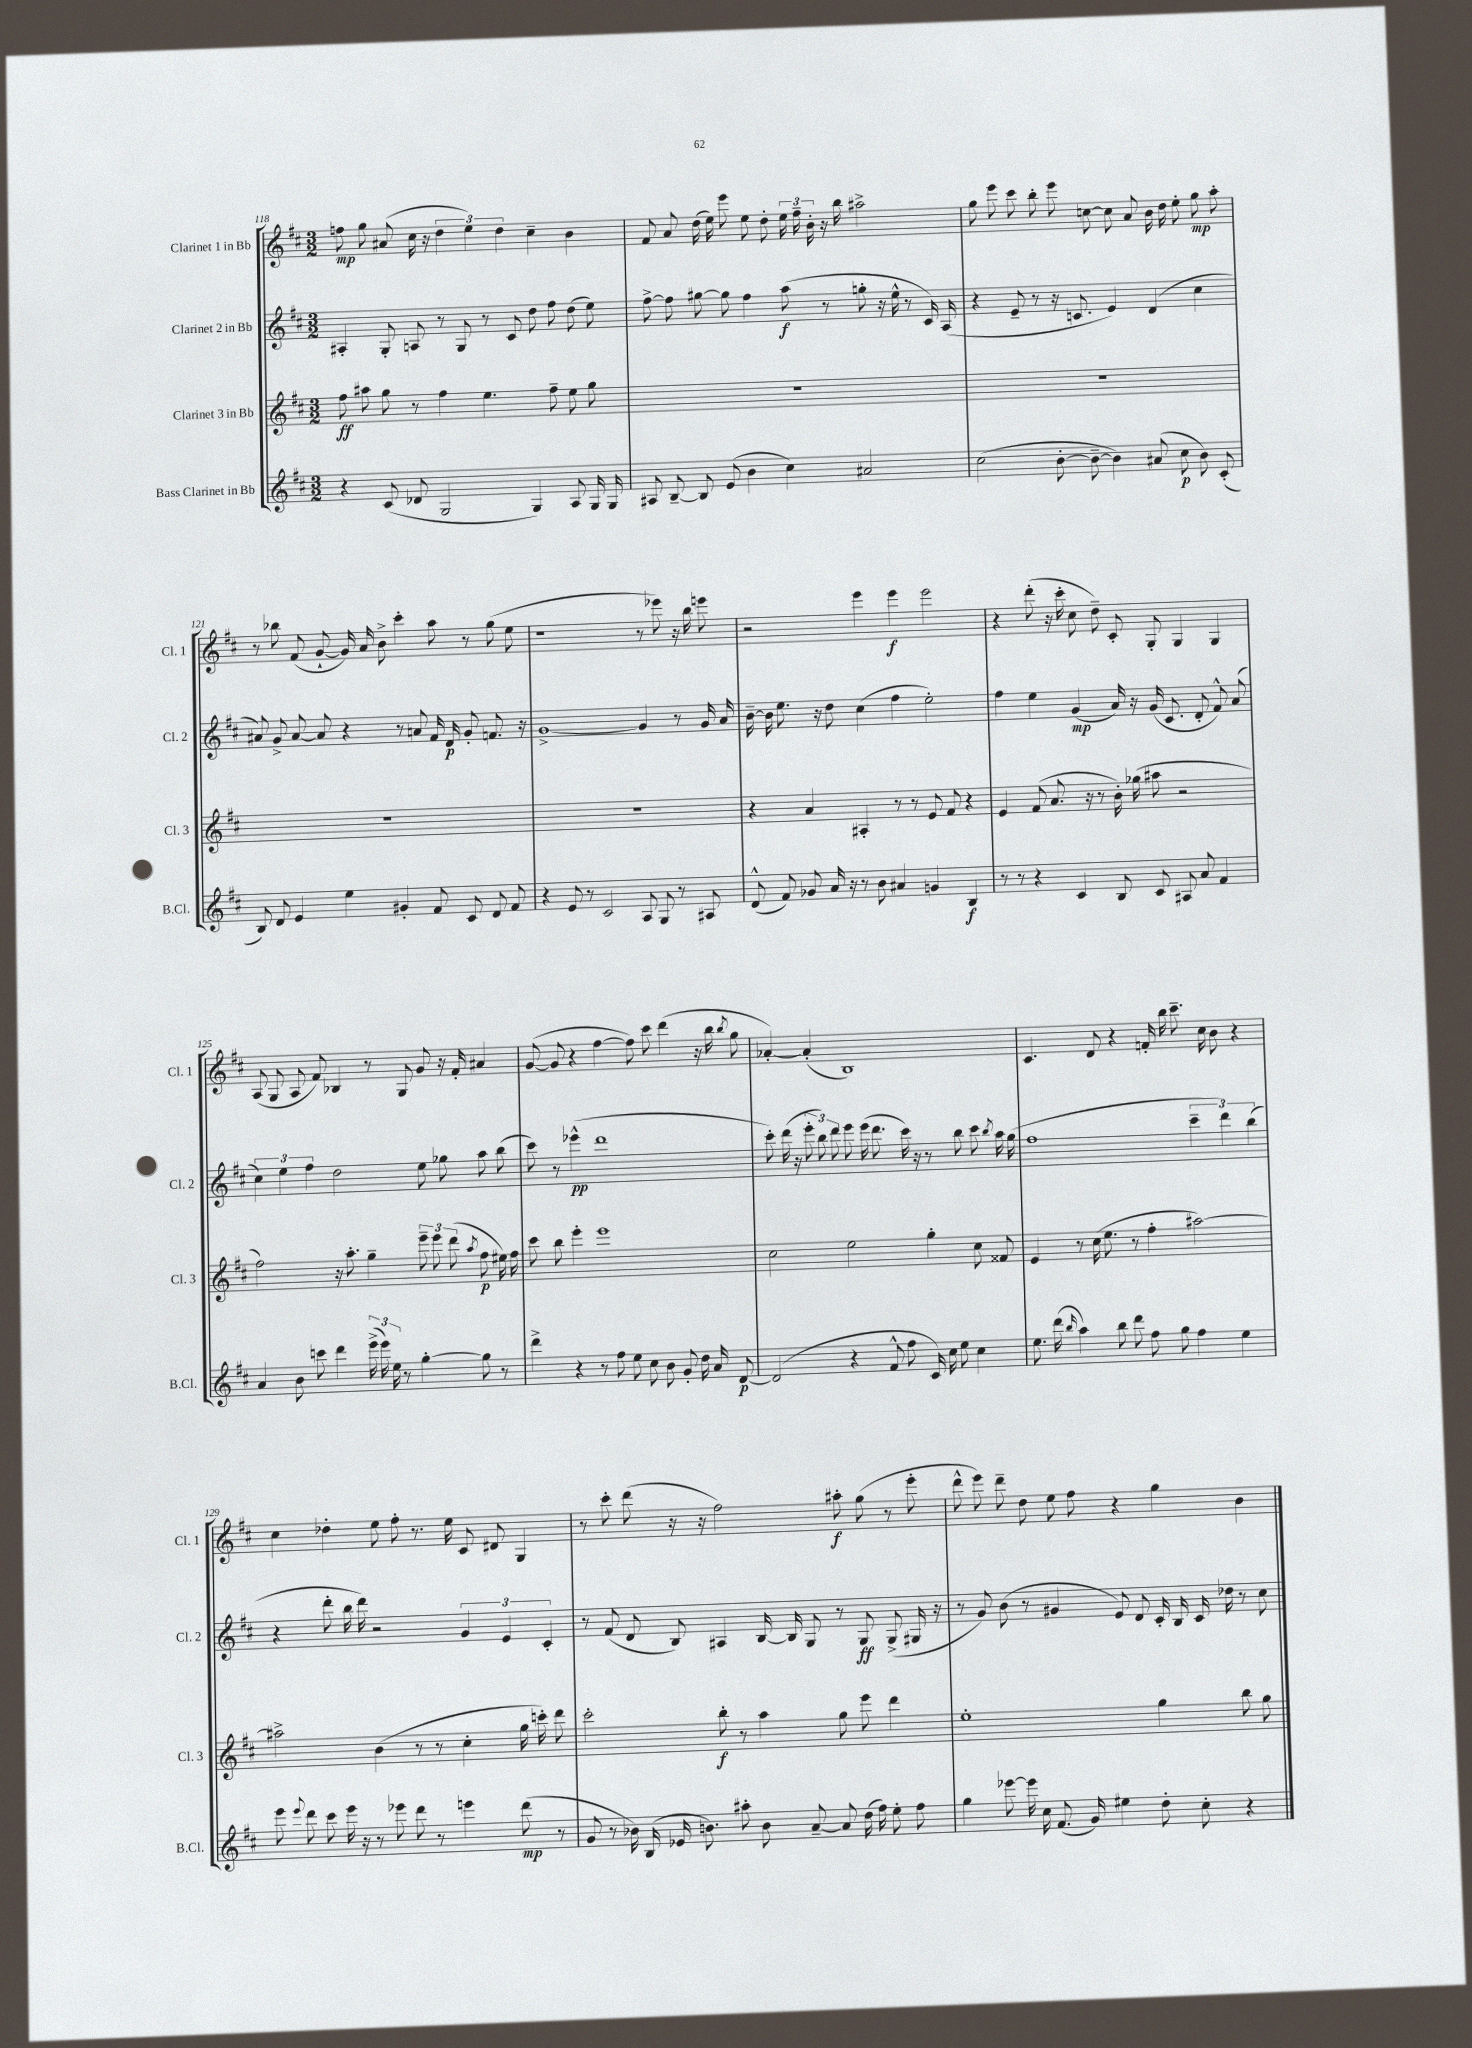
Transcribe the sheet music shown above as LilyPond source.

<<
\new StaffGroup <<
\new Staff = "s0" \with { instrumentName = "Clarinet 1 in Bb" shortInstrumentName = "Cl. 1" } {
    \clef treble \key d \major \numericTimeSignature \time 3/2
    \autoBeamOff f''8\mp g''8 ais'8( cis''16 r16 \tuplet 3/2 { d''4 e''4) d''4 } cis''4-- b'4 |
    fis'8 a'8 d''16( e''16) e'''8 e''8 d''8-. \tuplet 3/2 { e''16 fis''16-- b'16-. } r16 b''16 ais''2-> |
    g''8 e'''8 cis'''8 b''8-. e'''8 c''8~ c''8 a'8 b'16 d''16 e''8-. g''8\mp a''8-. |
    r8 bes''8 fis'8( g'8~-! g'16) a'16 b'8-> cis'''4-. a''8 r8 g''8( e''8 |
    r1 r8 ees'''8) r16 b''16 e'''8 |
    r2 e'''4 e'''4\f e'''2 |
    r4 d'''8-.( r16 cis'''16-. cis''8 d''8--) cis'8-. g8-. g4 g4 |
    a8( g8 a8 fis'8) bes4 r8 g8 g'8 r16 fis'16-. ais'4 |
    g'8~( g'8 r4 fis''4~ fis''8) cis'''8 d'''4( r16 b''16 \acciaccatura { b''8 } g''8 |
    aes'4~-.) aes'4-.( b1) |
    cis'4. d'8 r4 f'16-. b''16 cis'''8.-- cis''16 b'8 r4 |
    cis''4 des''4-. e''8 fis''8-. r8. e''16 cis'8 dis'8 g4 |
    r8 cis'''8-. d'''8( r16 r16 fis''2) ais''8-.\f g''8( r8 e'''8-. |
    d'''8-^ e'''8) d'''8-- d''8 e''8 fis''8 r4 g''4 b'4 \bar "|." |
}
\new Staff = "s1" \with { instrumentName = "Clarinet 2 in Bb" shortInstrumentName = "Cl. 2" } {
    \clef treble \key d \major \numericTimeSignature \time 3/2
    \autoBeamOff ais4-. g8-. a8 r8 g8 r8 cis'8 d''8 fis''8 d''8( e''8) |
    fis''8~-> fis''8 gis''8~ gis''8 fis''4 a''8\f( r8 g''8-. r16 e''16-^ r8 cis'16) a16( |
    r4 e'8-- r8 r16 c'8. e'4) d'4( cis''4 |
    ais'8) g'8-> ais'8~ ais'8 r4 r8 a'8 fis'16 d'16\p g'8-. f'8. r16 |
    g'1~-> g'4 r8 g'16 a'16 |
    b'16~-- b'16 e''8. r16 d''8 cis''4( fis''4 e''2-.) |
    fis''4 e''4 g'4\mp( a'16) r16 g'16( cis'8. d'8-. fis'8-^) a'8( |
    \tuplet 3/2 { cis''4) e''4 fis''4 } d''2 e''8 ges''8 a''8 b''8( |
    cis'''8) r8 ees'''4-^\pp( d'''1 |
    cis'''8-.) d'''16( r16 \tuplet 3/2 { e'''8-. b''8) d'''8 } e'''8 e'''16( d'''8. cis'''16) r16 r8 b''8 cis'''8 \acciaccatura { b''8 } a''16 g''16( |
    fis''1 \tuplet 3/2 { cis'''4-- d'''4) b''4( } |
    r4 d'''8-. b''16 d'''16) r2 \tuplet 3/2 { g'4 e'4 cis'4-. } |
    r8 fis'8( d'8 b8) ais4 b16~ b16 g8 r8 g8\ff g8->( gis16 r16 |
    r8 g'8) b'8( r8 gis'4 e'8) d'8 cis'16-. b16 cis'16 des''16 r8 cis''8 \bar "|." |
}
\new Staff = "s2" \with { instrumentName = "Clarinet 3 in Bb" shortInstrumentName = "Cl. 3" } {
    \clef treble \key d \major \numericTimeSignature \time 3/2
    \autoBeamOff fis''8\ff ais''8 g''8 r8 fis''4 e''4. fis''8-- e''8 g''8 |
    R1. |
    R1. |
    R1. |
    R1. |
    r4 a'4 ais4-. r8 r8 e'8 fis'8 r4 |
    e'4 fis'8( a'8. r16 r8 b'16-.) ges''16( ais''8 r2 |
    fis''2) r16 a''8.-. g''4-- \tuplet 3/2 { e'''8-- e'''8 d'''8( } \acciaccatura { a''8 } fis''8\p eis''16) fis''16 |
    cis'''8 b''8 e'''4-. e'''1 |
    cis''2 e''2 g''4-. cis''8 fisis'8 |
    e'4 r8 cis''16( e''8. r8 fis''4-. ais''2~) |
    ais''2-> b'4( r8 r8 cis''4-. g''16 c'''16-.) d'''8 |
    cis'''2-. b''8-.\f r8 a''4 g''8 e'''8 d'''4 |
    e''1-. g''4 b''8 g''8 \bar "|." |
}
\new Staff = "s3" \with { instrumentName = "Bass Clarinet in Bb" shortInstrumentName = "B.Cl." } {
    \clef treble \key d \major \numericTimeSignature \time 3/2
    \autoBeamOff r4 cis'8( des'8 g2 g4) a8 g16 g16 |
    ais8 b8~-- b8 e'8( b'4 cis''4) ais'2 |
    cis''2( b'8~-. b'8~-- b'4) ais'8( cis''8\p b'8) cis'8-.( |
    b8) d'8 e'4 e''4 gis'4-. fis'8 cis'8 d'8 fis'8 |
    r4 e'8 r8 cis'2 a8 g8 r8 ais8 |
    d'8-^( fis'8) ges'8 a'16 r16 r8 b'8 ais'4 g'4 b4\f |
    r8 r8 r4 cis'4 b8 cis'8 ais8 a'8 fis'4 |
    a'4 b'8 c'''8 d'''4 \tuplet 3/2 { e'''16->( e'''16) e''16 } r8 g''4~-. g''8 r8 |
    d'''4-> r4 r8 fis''8 e''8 cis''8 b'8 g'8-. d''16 a'16 d'8~\p |
    d'2( r4 fis'8-^ fis''8 cis'16) cis''16 e''8 cis''4 |
    e''8. d'''16( \grace { b''16 } a''4) b''8 d'''8 fis''8 g''8 fis''4 e''4 |
    e'''8 \appoggiatura { e'''8 } d'''8 cis'''8 e'''16 r16 r8 ees'''8 d'''8 r8 e'''4 d'''8\mp( r8 |
    g'8 r8 bes'16) b16( ees'16 b'8.) ais''8-. b'8 a'8~-- a'8 d''16( fis''16) e''8-. fis''8 |
    g''4 ees'''8~ ees'''16 cis''16 fis'8.( g'16) eis''4 d''8-. cis''8-. r4 \bar "|." |
}
>>
>>
\layout { \context { \Score currentBarNumber = #118 } }
